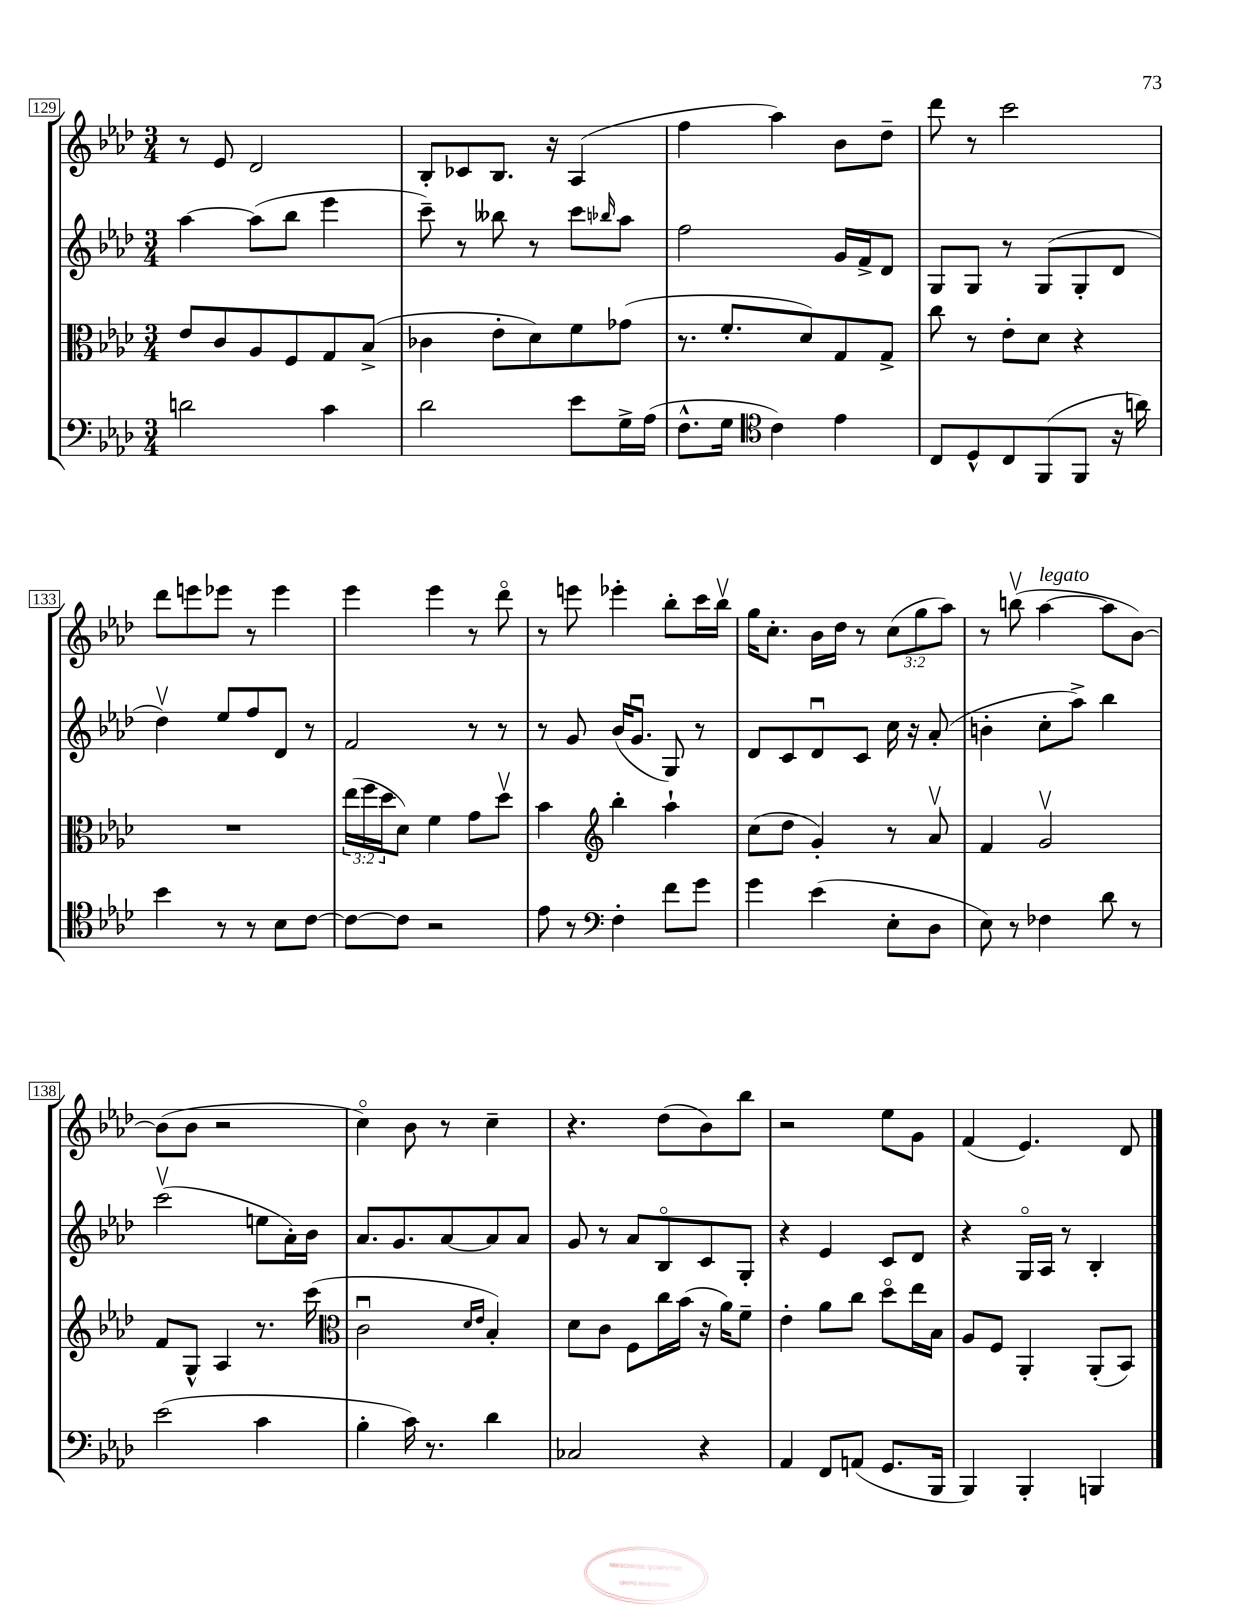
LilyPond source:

<<
\new StaffGroup <<
\new Staff = "s0" {
    \clef treble \key aes \major \numericTimeSignature \time 3/4 \override Staff.TupletNumber.text = #tuplet-number::calc-fraction-text
    r8 ees'8 des'2 |
    bes8-. ces'8 bes8. r16 aes4( |
    f''4 aes''4) bes'8 des''8-- |
    des'''8 r8 c'''2 |
    des'''8 e'''8 ees'''8 r8 ees'''4 |
    ees'''4 ees'''4 r8 des'''8\flageolet |
    r8 e'''8 ees'''4-. bes''8-. c'''16 bes''16\upbow |
    g''16 c''8.-. bes'16 des''16 r8 \tuplet 3/2 { c''8( g''8 aes''8) } |
    r8 b''8\upbow( aes''4~^\markup { \italic "legato" } aes''8 bes'8~) |
    bes'8( bes'8 r2 |
    c''4\flageolet) bes'8 r8 c''4-- |
    r4. des''8( bes'8) bes''8 |
    r2 ees''8 g'8 |
    f'4( ees'4.) des'8 \bar "|." |
}
\new Staff = "s1" {
    \clef treble \key aes \major \numericTimeSignature \time 3/4
    aes''4~ aes''8( bes''8 ees'''4 |
    c'''8--) r8 beses''8 r8 c'''8 \grace { bes''16 } aes''8 |
    f''2 g'16 f'16-> des'8 |
    g8 g8 r8 g8( g8-. des'8 |
    des''4\upbow) ees''8 f''8 des'8 r8 |
    f'2 r8 r8 |
    r8 g'8 bes'16( g'8.\downbow g8) r8 |
    des'8 c'8 des'8\downbow c'8 c''16 r16 aes'8-.( |
    b'4-. c''8-. aes''8->) bes''4 |
    c'''2\upbow( e''8 aes'16-.) bes'16 |
    aes'8. g'8. aes'8~ aes'8 aes'8 |
    g'8 r8 aes'8 bes8\flageolet c'8 g8-. |
    r4 ees'4 c'8 des'8 |
    r4 g16\flageolet aes16 r8 bes4-. \bar "|." |
}
\new Staff = "s2" {
    \clef alto \key aes \major \numericTimeSignature \time 3/4 \override Staff.TupletNumber.text = #tuplet-number::calc-fraction-text
    ees'8 c'8 aes8 f8 g8 bes8->( |
    ces'4 ees'8-. des'8) f'8 ges'8( |
    r8. f'8.-. des'8) g8 g8-> |
    c''8 r8 ees'8-. des'8 r4 |
    R2. |
    \tuplet 3/2 { ees''16( f''16 des''16 } des'8) f'4 g'8 des''8\upbow |
    bes'4 \clef treble bes''4-. aes''4-! |
    c''8( des''8 g'4-.) r8 aes'8\upbow |
    f'4 g'2\upbow |
    f'8 g8-^ aes4 r8. c'''16( |
    \clef alto c'2\downbow \grace { des'16 ees'16 } bes4-.) |
    des'8 c'8 f8 c''16 bes'16( r16 aes'16) f'8-- |
    ees'4-. aes'8 c''8 des''8\flageolet ees''16 bes16 |
    aes8 f8 aes,4-. aes,8-.( bes,8) \bar "|." |
}
\new Staff = "s3" {
    \clef bass \key aes \major \numericTimeSignature \time 3/4
    d'2 c'4 |
    des'2 ees'8 g16-> aes16( |
    f8.-^ g16 \clef tenor c'4) ees'4 |
    c8 des8-^ c8 f,8( f,8 r16 a'16) |
    bes'4 r8 r8 bes8 c'8~ |
    c'8~ c'8 r2 |
    ees'8 r8 \clef bass f4-. f'8 g'8 |
    g'4 ees'4( ees8-. des8 |
    ees8) r8 fes4 des'8 r8 |
    ees'2( c'4 |
    bes4-. c'16) r8. des'4 |
    ces2 r4 |
    aes,4 f,8 a,8( g,8. bes,,16 |
    bes,,4) bes,,4-. b,,4 \bar "|." |
}
>>
>>
\layout { \context { \Score currentBarNumber = #129 \override BarNumber.stencil = #(make-stencil-boxer 0.1 0.3 ly:text-interface::print) } }
